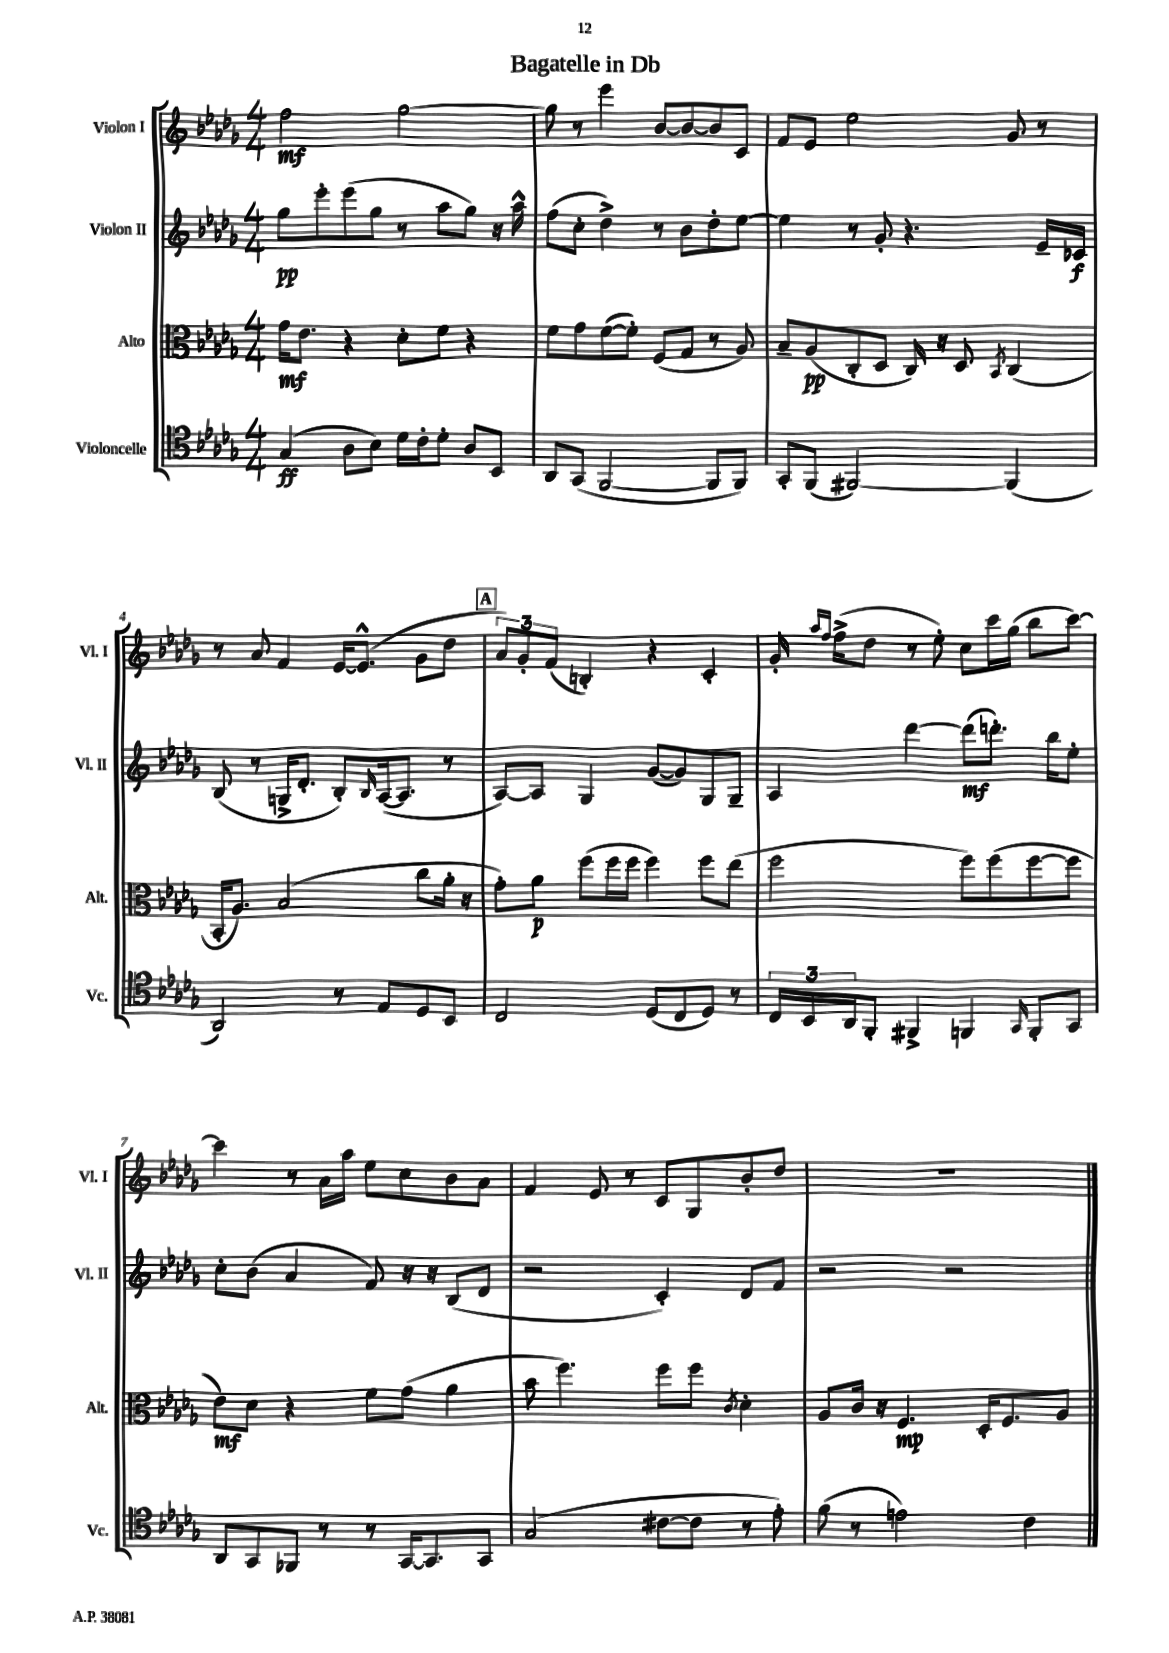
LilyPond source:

\header { title = "Bagatelle in Db" }
<<
\new StaffGroup <<
\new Staff = "s0" \with { instrumentName = "Violon I" shortInstrumentName = "Vl. I" } {
    \clef treble \key des \major \numericTimeSignature \time 4/4
    f''2\mf ges''2~ |
    ges''8 r8 ees'''4 bes'8~ bes'8~ bes'8 c'8 |
    f'8 ees'8 ees''2 ges'8 r8 |
    r8 aes'8 f'4 ees'16~ ees'8.-^( ges'8 des''8 |
    \mark \markup { \box "A" } \tuplet 3/2 { aes'8) ges'8-. f'8( } b4-.) r4 c'4-. |
    ges'16-. \grace { aes''16 f''16 } f''16->( des''8 r8 ees''8-.) c''8 c'''16 ges''16( bes''8 c'''8~) |
    c'''4 r8 aes'16 aes''16 ees''8 c''8 bes'8 aes'8 |
    f'4 ees'8 r8 c'8 ges8 bes'8-. des''8 |
    R1 \bar "|." |
}
\new Staff = "s1" \with { instrumentName = "Violon II" shortInstrumentName = "Vl. II" } {
    \clef treble \key des \major \numericTimeSignature \time 4/4
    ges''8\pp ees'''8-. ees'''8( ges''8 r8 aes''8 ges''8) r16 aes''16-^ |
    f''8( c''8-. des''4->) r8 bes'8 des''8-. ees''8~ |
    ees''4 r8 ges'8-. r4. ees'16-- ces'16\f |
    bes8( r8 g16-> des'8.-. bes8-.) \grace { bes16 } aes16~( aes8. r8 |
    \mark \markup { \box "A" } aes8~) aes8 ges4 ges'8~( ges'8) ges8 ges8-- |
    aes4 des'''4~ des'''8\mf( d'''8.-.) bes''16 ees''8-. |
    c''8-. bes'8( aes'4 f'8) r16 r16 bes8( des'8 |
    r2 c'4-.) des'8 f'8 |
    r2 r2 \bar "|." |
}
\new Staff = "s2" \with { instrumentName = "Alto" shortInstrumentName = "Alt." } {
    \clef alto \key des \major \numericTimeSignature \time 4/4
    ges'16\mf ees'8. r4 des'8-. f'8 r4 |
    f'8 ges'8 f'8~( f'8-.) f8( ges8 r8 aes8) |
    bes8-- aes8\pp( c8-. des8 c16) r16 des8 \acciaccatura { bes,8 } c4( |
    bes,16-. aes8.) bes2( c''8 aes'16-. r16 |
    \mark \markup { \box "A" } ges'8-.) aes'8\p f''8( f''16 f''16 f''4) f''8 ees''8( |
    f''2 f''8) f''8( f''8~ f''8 |
    ees'8\mf) des'8 r4 f'8 ges'8( aes'4 |
    bes'8 f''4.) f''8 f''8 \acciaccatura { c'8 } des'4-. |
    aes8 c'16 r16 f4.\mp des16-. f8. aes8 \bar "|." |
}
\new Staff = "s3" \with { instrumentName = "Violoncelle" shortInstrumentName = "Vc." } {
    \clef tenor \key des \major \numericTimeSignature \time 4/4
    ges4\ff( aes8 bes8) des'16 c'16-. des'8-. aes8 bes,8 |
    aes,8 ges,8( f,2~ f,8 f,8) |
    ges,8-. f,8( fis,2~) fis,4( |
    aes,2) r8 ees8 des8 bes,8 |
    \mark \markup { \box "A" } c2 des8( c8 des8) r8 |
    \tuplet 3/2 { c16 bes,16 aes,16 } f,8-. fis,4-> f,4 \grace { ges,16 } f,8-. ges,8 |
    aes,8 ges,8 fes,8 r8 r8 ges,16~ ges,8. ges,8 |
    ges2( cis'8~ cis'8 r8 ees'8-.) |
    f'8( r8 e'2) c'4 \bar "|." |
}
>>
>>
